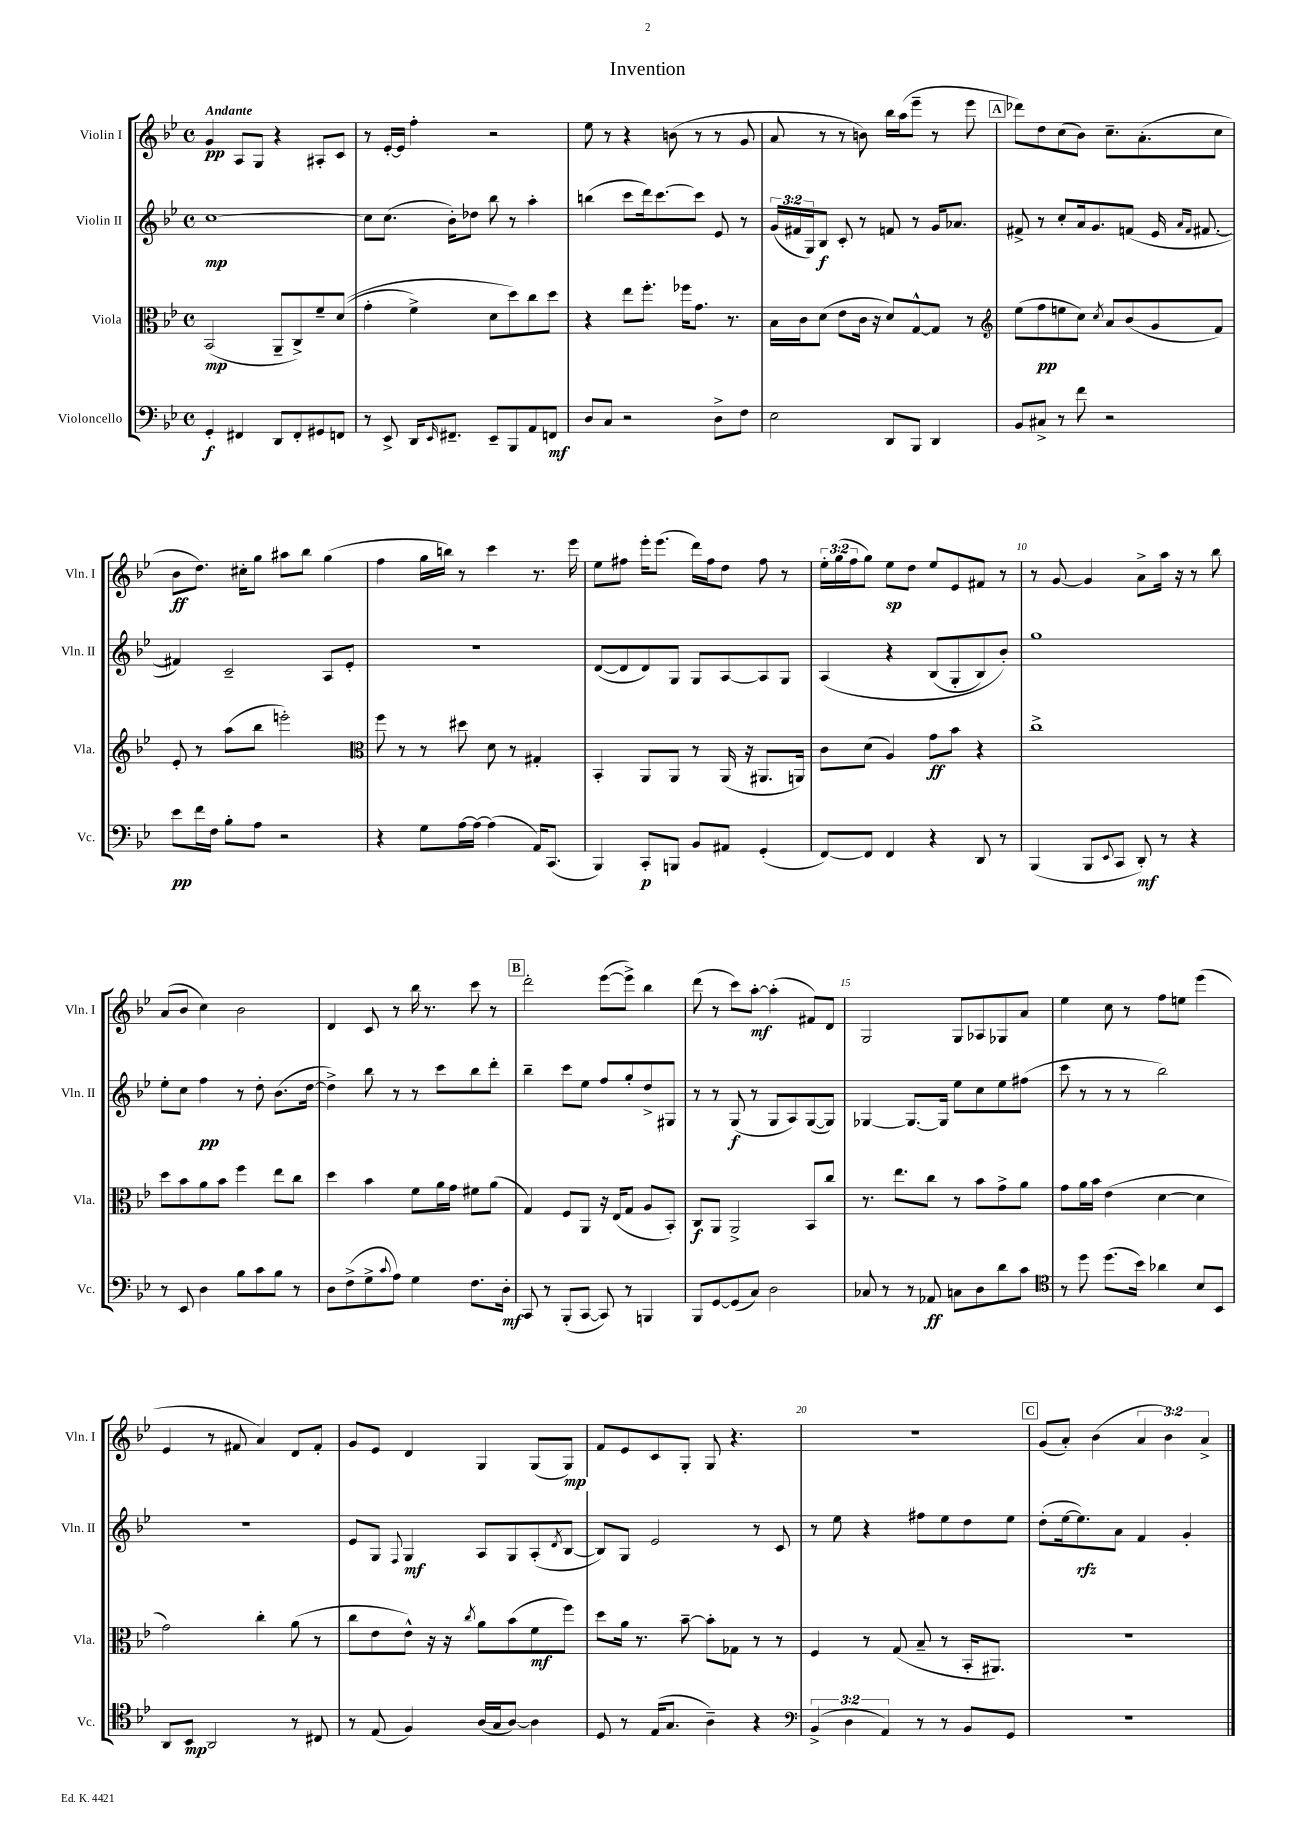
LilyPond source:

\header { title = "Invention" }
<<
\new StaffGroup <<
\new Staff = "s0" \with { instrumentName = "Violin I" shortInstrumentName = "Vln. I" } {
    \clef treble \key bes \major \defaultTimeSignature \time 4/4 \override Staff.TupletNumber.text = #tuplet-number::calc-fraction-text \tempo "Andante"
    g'4\pp a8 g8 r4 ais8-. c'8 |
    r8 ees'16~-. ees'16 f''4-. r2 |
    ees''8 r8 r4 b'8( r8 r8 g'8 |
    a'8 r8 r8 b'8) bes''16 a''16( ees'''8-- r8 ees'''8 |
    \mark \markup { \box "A" } des'''8) d''8 c''8( bes'8) c''8.-- a'8.-.( c''8 |
    bes'8\ff d''8.) cis''16-. g''8 ais''8 bes''8 g''4( |
    f''4 g''16 b''16) r8 c'''4 r8. ees'''16 |
    ees''8 fis''8 ees'''16-. ees'''8.( d'''16) fis''16 d''8 fis''8 r8 |
    \tuplet 3/2 { ees''16-. g''16( f''16 } g''8) ees''8\sp d''8 ees''8 ees'8 fis'8 r8 |
    r8 g'8~ g'4 a'8-> a''16 r16 r8 bes''8 |
    a'8( bes'8 c''4) bes'2 |
    d'4 c'8 r8 bes''16 r8. c'''8 r8 |
    \mark \markup { \box "B" } d'''2-. ees'''8~( ees'''8->) bes''4 |
    d'''8( r8 c'''8) a''8~-.\mf a''4-.( fis'8) d'8 |
    g2 g8 aes8 ges8 a'8 |
    ees''4 c''8 r8 f''8 e''8 ees'''4( |
    ees'4 r8 fis'8 a'4) d'8 fis'8-. |
    g'8 ees'8 d'4 g4 g8( g8\mp) |
    f'8 ees'8 c'8 g8-. g8 r4. |
    r1 |
    \mark \markup { \box "C" } g'8( a'8-.) bes'4( \tuplet 3/2 { a'4 bes'4) a'4-> } \bar "|." |
}
\new Staff = "s1" \with { instrumentName = "Violin II" shortInstrumentName = "Vln. II" } {
    \clef treble \key bes \major \defaultTimeSignature \time 4/4 \override Staff.TupletNumber.text = #tuplet-number::calc-fraction-text
    c''1~\mp |
    c''8 c''8.( bes'16-.) des''8 bes''8 r8 a''4-. |
    b''4( c'''8 d'''16) c'''8.~ c'''8 ees'8 r8 |
    \tuplet 3/2 { g'16( fis'16 g16) } bes8\f c'8-. r8 f'8 r8 g'16 aes'8. |
    \mark \markup { \box "A" } fis'8-> r8 c''8-. a'16 g'8. f'8( ees'16 \grace { a'16 f'16 } fis'8.~ |
    fis'4) c'2-- a8 ees'8-. |
    R1 |
    d'8~( d'8 d'8) g8 g8 a8~ a8 g8 |
    a4\( r4 bes8( g8-. bes8) bes'8-.\) |
    g''1 |
    ees''8-. c''8 f''4\pp r8 d''8-. bes'8.( d''16~ |
    d''4->) bes''8 r8 r8 c'''8 bes''8 d'''8-. |
    \mark \markup { \box "B" } bes''4-- c'''8 ees''8 f''8 g''8-. d''8-> gis8 |
    r8 r8 g8\f( r8 g8 a8) g8~( g8) |
    ges4~ ges8.~ ges16 ees''8 c''8 ees''8 fis''8( |
    c'''8 r8 r8 r8 bes''2) |
    R1 |
    ees'8 g8 \appoggiatura { f8 } g4\mf a8 g8 a8-.( \acciaccatura { d'8 } bes8~ |
    bes8) g8 ees'2 r8 c'8 |
    r8 ees''8 r4 fis''8 ees''8 d''8 ees''8 |
    \mark \markup { \box "C" } d''8-.( ees''16~ ees''8.\rfz) a'8 f'4 g'4-. \bar "|." |
}
\new Staff = "s2" \with { instrumentName = "Viola" shortInstrumentName = "Vla." } {
    \clef alto \key bes \major \defaultTimeSignature \time 4/4
    bes,2\mp( a,8-- c8->) f'8-- d'8(\( |
    g'4-. f'4->) d'8 d''8\) c''8 d''8 |
    r4 ees''8 f''8.-. fes''16 g'8. r8. |
    bes16 c'16 d'8( ees'8 c'16 r16 d'8) g8~-^ g8 r8 |
    \mark \markup { \box "A" } \clef treble ees''8( f''8\pp e''8 c''8) \acciaccatura { c''8 } a'8 bes'8( g'8 f'8) |
    ees'8-. r8 a''8( bes''8 e'''2-.) |
    \clef alto f''8 r8 r8 dis''8 d'8 r8 gis4-. |
    bes,4-. a,8 a,8 r8 a,16( r16 ais,8. a,16) |
    c'8 d'8( a4) g'8\ff bes'8 r4 |
    c''1-> |
    d''8 bes'8 a'8 bes'8 f''4 ees''8 c''8 |
    d''4 bes'4 f'8 a'16 g'16 fis'8 a'8( |
    \mark \markup { \box "B" } g4) f8 a,8 r16 ees16( g8 a8 bes,8-.) |
    c8\f a,8 a,2-> bes,8 c''8 |
    r8. ees''8. c''8 r8 bes'8 g'8-> a'8 |
    g'8 a'16 bes'16 ees'4( d'4~ d'4 |
    g'2) c''4-. a'8( r8 |
    c''8 ees'8 ees'8-^) r16 r16 \acciaccatura { c''8 } a'8 bes'8( f'8\mf f''8) |
    d''8 a'16 r8. bes'8~-- bes'8-. ges8 r8 r8 |
    f4 r8 g8( bes8-- r8 bes,16-. ais,8.) |
    \mark \markup { \box "C" } r1 \bar "|." |
}
\new Staff = "s3" \with { instrumentName = "Violoncello" shortInstrumentName = "Vc." } {
    \clef bass \key bes \major \defaultTimeSignature \time 4/4 \override Staff.TupletNumber.text = #tuplet-number::calc-fraction-text
    g,4-.\f fis,4 d,8 fis,8-. gis,8 f,8 |
    r8 ees,8-> d,16 \grace { ees,16 } fis,8.-- ees,8-- bes,,8 a,8 f,8\mf |
    d8 c8 r2 d8-> f8 |
    ees2 d,8 bes,,8 d,4 |
    \mark \markup { \box "A" } bes,8 cis8-> r8 f'8 r2 |
    ees'8\pp f'16 f16 bes8-. a8 r2 |
    r4 g8 a16~ a16~ a4( a,16) c,8.( |
    bes,,4) c,8-.\p b,,8 bes,8 ais,8 g,4-.( |
    f,8~) f,8 f,4 r4 d,8 r8 |
    bes,,4( bes,,8 \appoggiatura { ees,8 } c,8 d,8-.\mf) r8 r4 |
    r8 ees,8 d4 bes8 c'8 bes8 r8 |
    d8 f8->( g8-> \appoggiatura { c'8 } a8) g4 f8. d16-.\mf |
    \mark \markup { \box "B" } c,8 r8 bes,,8-.( c,8~ c,8) r8 b,,4 |
    bes,,8 g,8~ g,8( c8) d2 |
    ces8 r8 r8 aes,8\ff c8 d8 d'8 c'8 |
    \clef tenor r8 d''8 d''8.( bes'16) aes'4 bes8 bes,8 |
    a,8 bes,8\mp a,2 r8 cis8 |
    r8 ees8( f4) a16( g16 a8~) a4 |
    d8 r8 ees16( g8. a4--) r4 |
    \clef bass \tuplet 3/2 { bes,4->( d4 a,4) } r8 r8 bes,8 g,8 |
    \mark \markup { \box "C" } R1 \bar "|." |
}
>>
>>
\layout { \context { \Score \override BarNumber.break-visibility = ##(#f #t #t) barNumberVisibility = #(every-nth-bar-number-visible 5) } }
